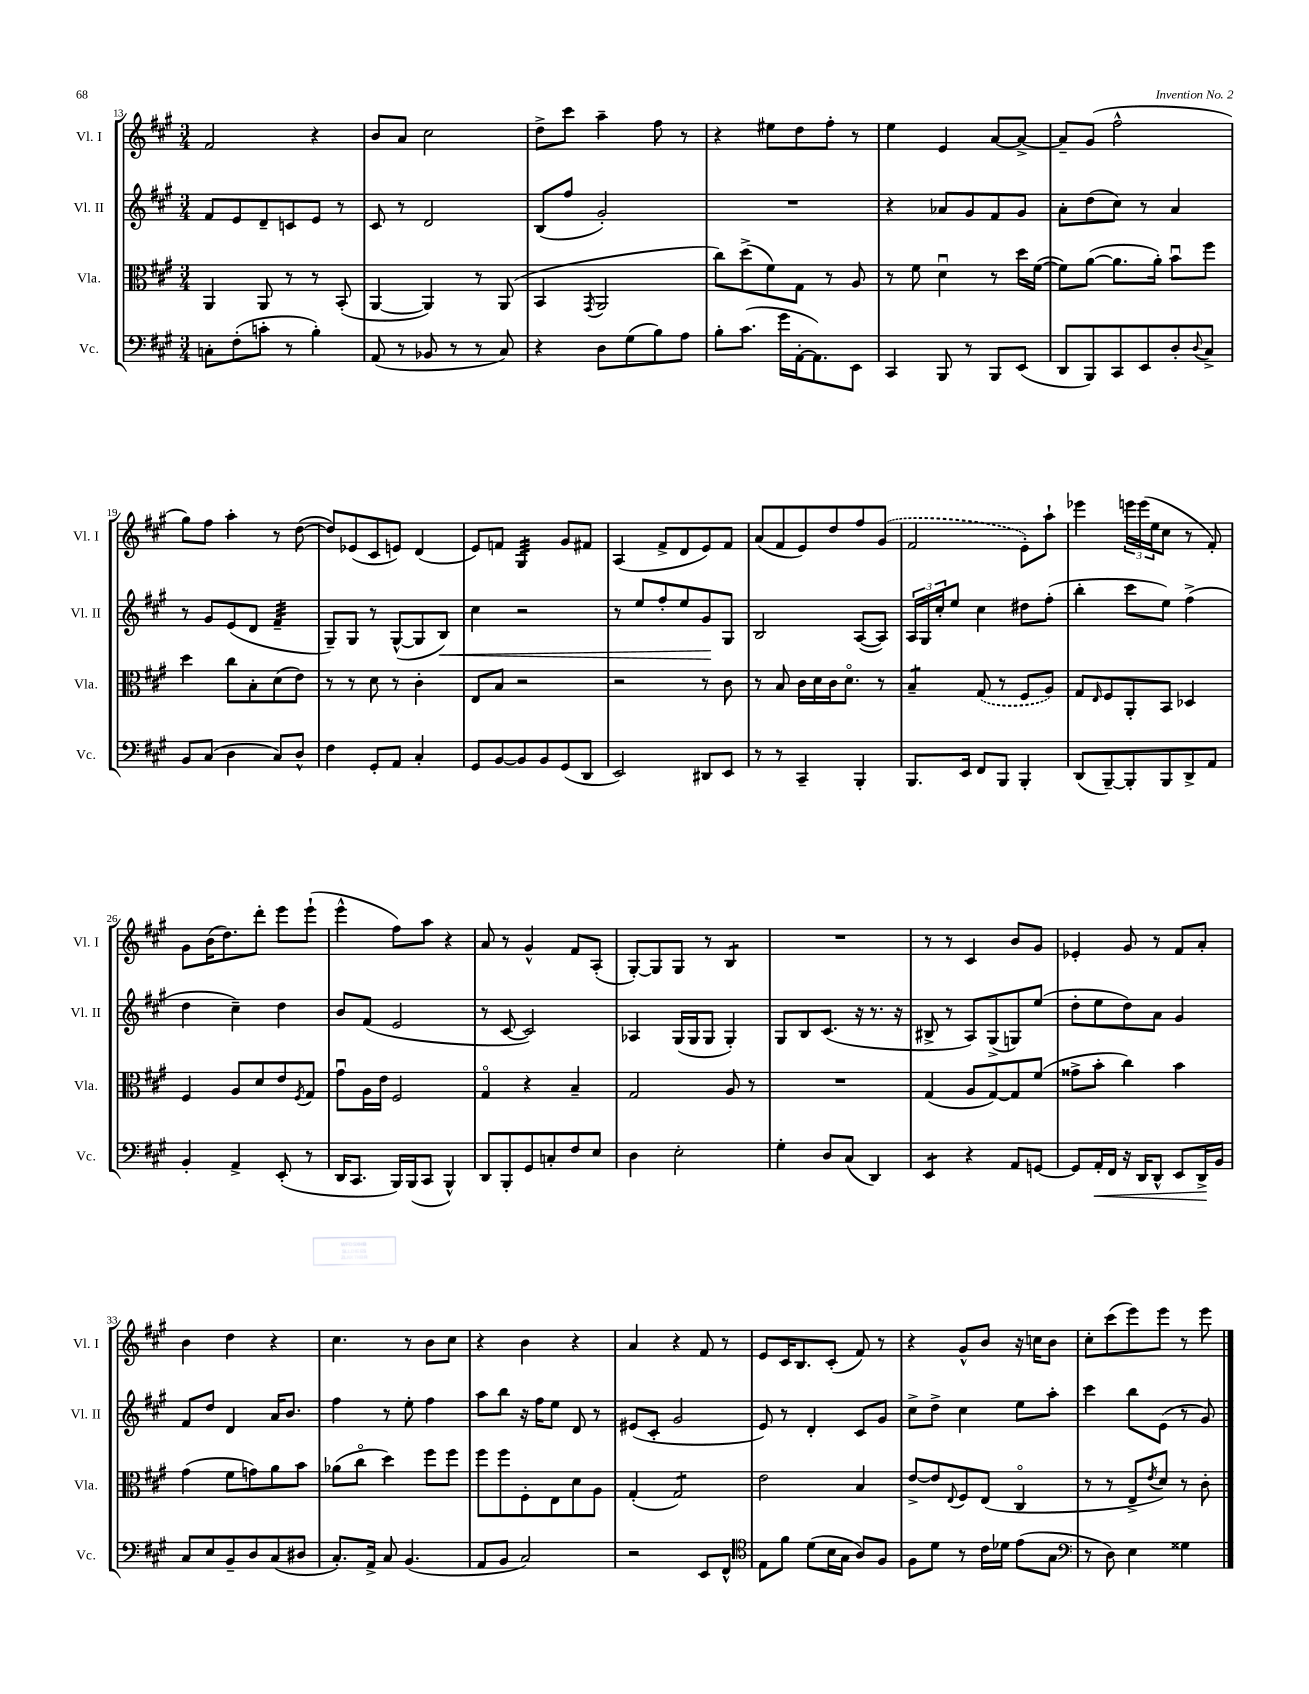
<<
\new StaffGroup <<
\new Staff = "s0" \with { instrumentName = "Vl. I" shortInstrumentName = "Vl. I" } {
    \clef treble \key a \major \numericTimeSignature \time 3/4
    fis'2 r4 |
    b'8 a'8 cis''2 |
    d''8-> cis'''8 a''4-- fis''8 r8 |
    r4 eis''8 d''8 fis''8-. r8 |
    e''4 e'4 a'8~ a'8~-> |
    a'8-- gis'8( fis''2-^ |
    gis''8) fis''8 a''4-. r8 d''8~( |
    d''8) ees'8( cis'8 e'8) d'4( |
    e'8) f'8 gis4:32 gis'8 fis'8 |
    a4( fis'8-> d'8 e'8) fis'8 |
    a'8( fis'8 e'8) d''8 fis''8 \once \slurDashed gis'8( |
    fis'2 e'8-.) a''8-! |
    ees'''4 \tuplet 3/2 { e'''16 e'''16( e''16 } cis''8 r8 fis'8-.) |
    gis'8 b'16( d''8.) d'''8-. e'''8 e'''8-!( |
    e'''4-^ fis''8) a''8 r4 |
    a'8 r8 gis'4-^ fis'8 a8-.( |
    gis8~-.) gis8 gis8 r8 b4:8 |
    R2. |
    r8 r8 cis'4 b'8 gis'8 |
    ees'4-. gis'8 r8 fis'8 a'8-. |
    b'4 d''4 r4 |
    cis''4. r8 b'8 cis''8 |
    r4 b'4 r4 |
    a'4 r4 fis'8 r8 |
    e'8 cis'16 b8. cis'8-.( fis'8) r8 |
    r4 gis'8-^ b'8 r16 c''16 b'8 |
    cis''8-. cis'''8( e'''8) e'''8 r8 e'''8 \bar "|." |
}
\new Staff = "s1" \with { instrumentName = "Vl. II" shortInstrumentName = "Vl. II" } {
    \clef treble \key a \major \numericTimeSignature \time 3/4
    fis'8 e'8 d'8-- c'8 e'8 r8 |
    cis'8 r8 d'2 |
    b8( fis''8 gis'2-.) |
    R2. |
    r4 aes'8 gis'8 fis'8 gis'8 |
    a'8-. d''8( cis''8) r8 a'4 |
    r8 gis'8 e'8( d'8 fis'4:32-- |
    gis8--) gis8 r8 gis8~-^( gis8 b8\<) |
    cis''4 r2 |
    r8 e''8 fis''8-. e''8 gis'8\! gis8 |
    b2 a8~( a8) |
    \tuplet 3/2 { a16 gis16 cis''16-. } e''8 cis''4 dis''8 fis''8-.( |
    b''4-. cis'''8 e''8) fis''4->( |
    d''4 cis''4--) d''4 |
    b'8 fis'8( e'2 |
    r8 cis'8~ cis'2) |
    aes4 gis16( gis16 gis8 gis4-.) |
    gis8 b8 cis'8.( r16 r8. r16 |
    bis8-> r8 a8) gis8->( g8) e''8( |
    d''8-. e''8 d''8) a'8 gis'4 |
    fis'8 d''8 d'4 a'16 b'8. |
    fis''4 r8 e''8-. fis''4 |
    a''8 b''8 r16 fis''16 e''8 d'8 r8 |
    eis'8( cis'8-. gis'2 |
    e'8) r8 d'4-. cis'8 gis'8 |
    cis''8-> d''8-> cis''4 e''8 a''8-. |
    cis'''4 b''8 e'8( r8 gis'8) \bar "|." |
}
\new Staff = "s2" \with { instrumentName = "Vla." shortInstrumentName = "Vla." } {
    \clef alto \key a \major \numericTimeSignature \time 3/4
    a,4 a,8 r8 r8 b,8-.( |
    a,4~ a,4) r8 a,8( |
    b,4 \acciaccatura { gis,8 } a,2 |
    cis''8) d''8->( fis'8) gis8 r8 a8 |
    r8 fis'8 d'4\downbow r8 d''16 fis'16~( |
    fis'8) a'8~( a'8. a'16-.) b'8\downbow fis''8 |
    d''4 cis''8 b8-. d'8( e'8) |
    r8 r8 d'8 r8 cis'4-. |
    e8 b8 r2 |
    r2 r8 cis'8 |
    r8 b8 cis'16 d'16 cis'16 d'8.\flageolet r8 |
    b4:8-- \once \slurDashed gis8( r8 fis8 a8) |
    gis8 \grace { e16 } fis8 a,8-. b,8 des4 |
    fis4 a8 d'8 e'8 \acciaccatura { fis8 } gis8 |
    gis'8\downbow a16 e'16 fis2 |
    gis4\flageolet r4 b4-- |
    gis2 a8 r8 |
    R2. |
    gis4( a8 gis8~) gis8 fis'8( |
    gisis'8-> b'8-. cis''4) b'4 |
    gis'4( fis'8 g'8) a'8 b'8 |
    aes'8( cis''8\flageolet d''4) fis''8 fis''8 |
    fis''8 fis''8 fis8-. e8 d'8 a8 |
    gis4-.( gis2:8) |
    e'2 b4 |
    e'8~-> e'8 \appoggiatura { e8 } fis8 e8( cis4\flageolet |
    r8 r8 e8-> \acciaccatura { e'8 } d'8) r8 cis'8-. \bar "|." |
}
\new Staff = "s3" \with { instrumentName = "Vc." shortInstrumentName = "Vc." } {
    \clef bass \key a \major \numericTimeSignature \time 3/4
    c8-. fis8-.( c'8-. r8 b4-.) |
    a,8( r8 bes,8 r8 r8 cis8) |
    r4 d8 gis8( b8) a8 |
    b8-. cis'8.( gis'16 a,16~-. a,8.) e,8 |
    cis,4 b,,8 r8 b,,8 e,8( |
    d,8 b,,8) cis,8 e,8 d8-. \appoggiatura { d8 } cis8-> |
    b,8 cis8( d4 cis8) d8-^ |
    fis4 gis,8-. a,8 cis4-. |
    gis,8 b,8~ b,8 b,8 gis,8( d,8 |
    e,2) dis,8 e,8 |
    r8 r8 cis,4-- b,,4-. |
    b,,8. e,16 fis,8 b,,8 b,,4-. |
    d,8( b,,8~--) b,,8-. b,,8 d,8-> a,8 |
    b,4-. a,4-> e,8-.( r8 |
    d,16 cis,8. b,,16) b,,16( cis,8 b,,4-^) |
    d,8 b,,8-. gis,8 c8-. fis8 e8 |
    d4 e2-. |
    gis4-. d8 cis8( d,4) |
    e,4:8 r4 a,8 g,8~ |
    g,8 a,16-.\< fis,16 r16 d,16 d,8-^ e,8 d,16->\! b,16 |
    cis8 e8 b,8-- d8 cis8( dis8 |
    cis8.-.) a,16-> cis8 b,4.( |
    a,8 b,8 cis2) |
    r2 e,8 fis,8-^ |
    \clef tenor e8 fis'8 d'8( b16 gis16 a8) fis8 |
    fis8 d'8 r8 cis'16 des'16 e'8( gis8 |
    \clef bass r8 d8) e4 gisis4 \bar "|." |
}
>>
>>
\layout { \context { \Score currentBarNumber = #13 } }
